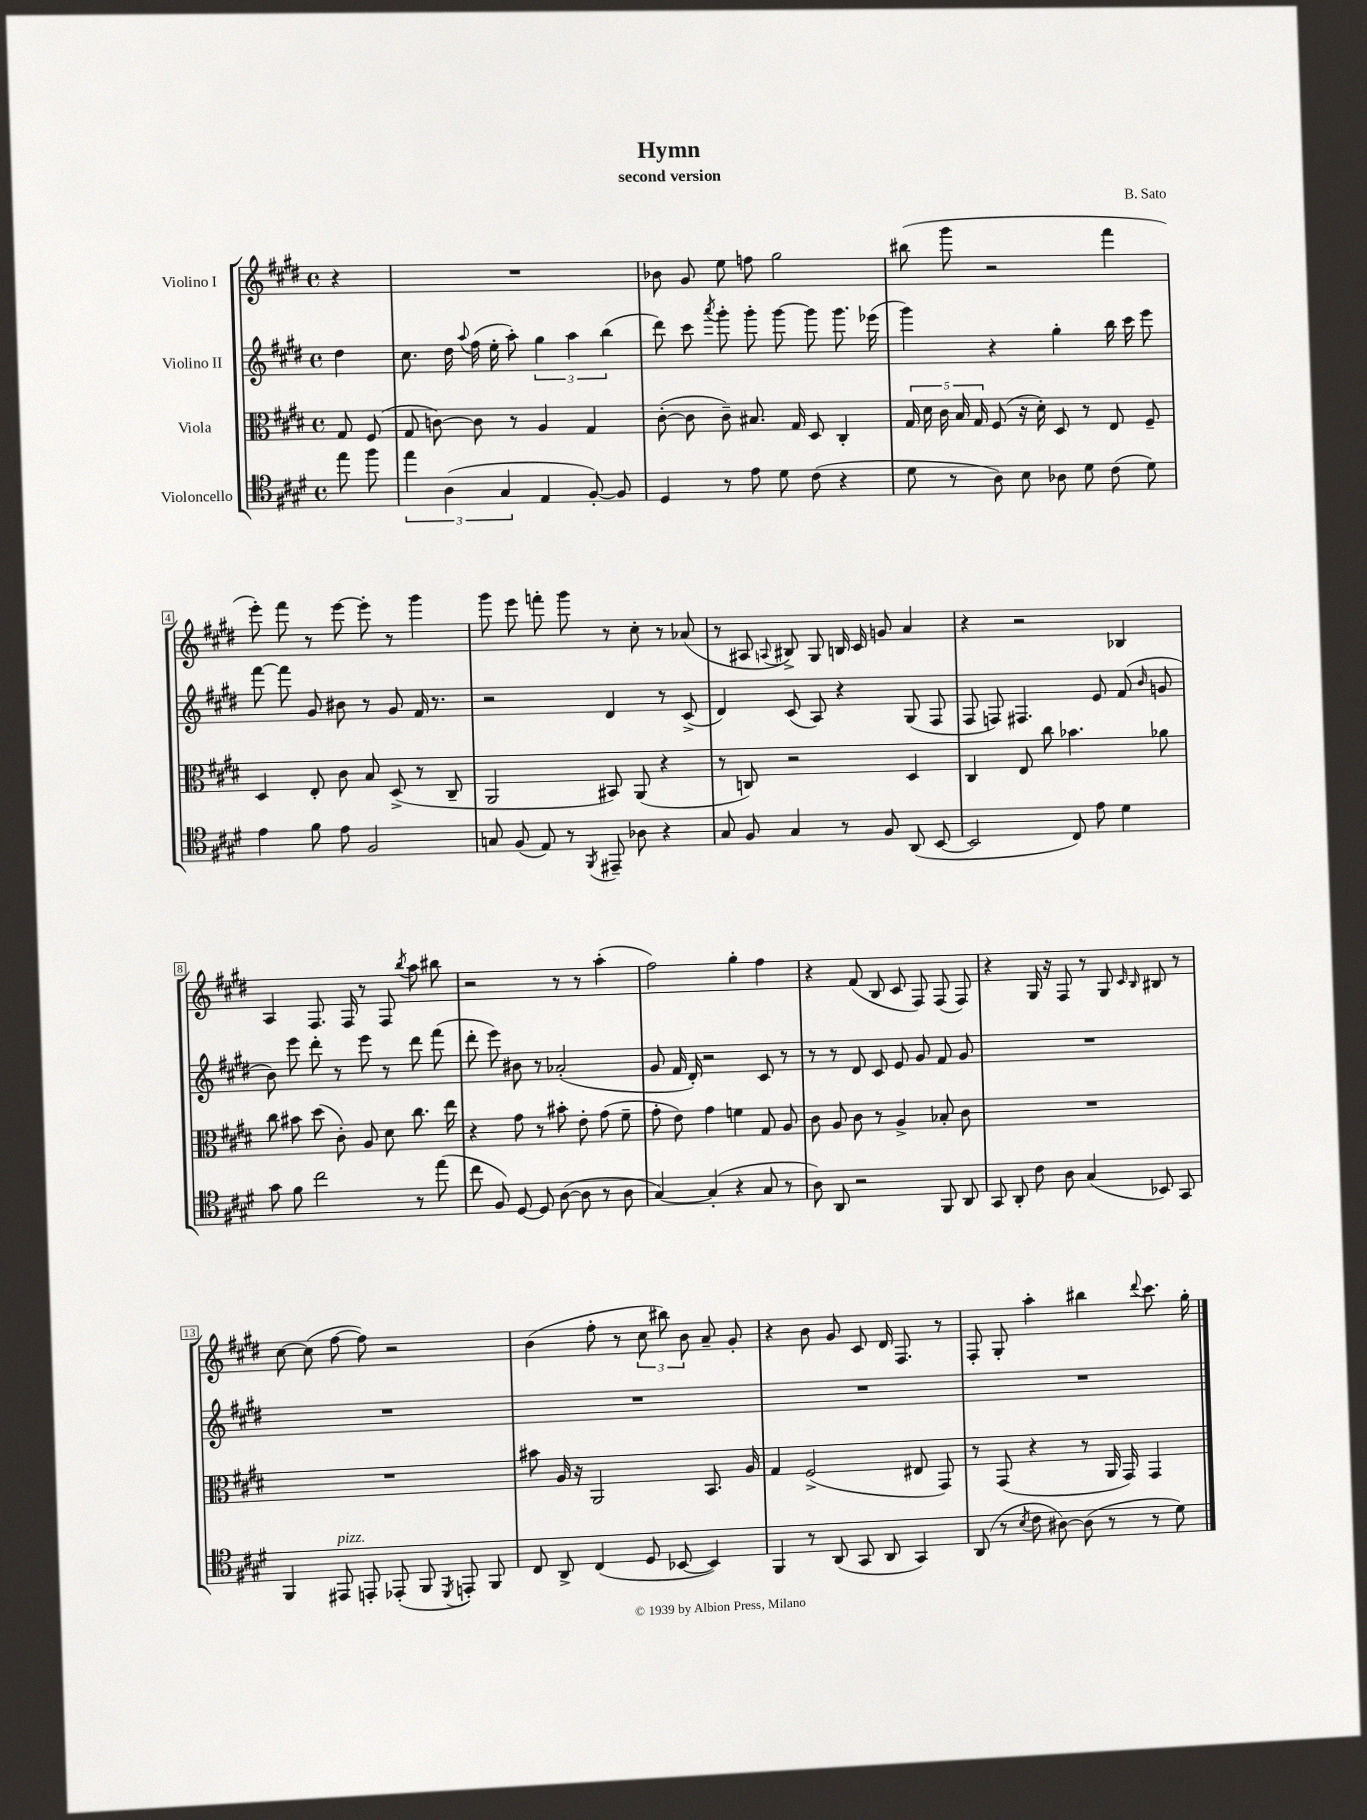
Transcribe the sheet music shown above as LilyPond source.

\header { title = "Hymn" composer = "B. Sato" subtitle = "second version" }
<<
\new StaffGroup <<
\new Staff = "s0" \with { instrumentName = "Violino I" } {
    \clef treble \key e \major \defaultTimeSignature \time 4/4 \partial 4
    \autoBeamOff r4 |
    R1 |
    bes'8 gis'8 e''8 f''8 gis''2 |
    bis''8( gis'''8 r2 fis'''4 |
    e'''8-.) fis'''8 r8 e'''8~ e'''8-. r8 gis'''4 |
    gis'''8 e'''8 f'''8-. gis'''8 r8 cis''8-. r8 aes'8( |
    r8 ais8 \appoggiatura { a8 } bis8->) gis8 b16 cis'16 g'8 a'4 |
    r4 r2 bes4 |
    a4 fis8. fis16 r8 fis8 \acciaccatura { b''8 } a''8 bis''8 |
    r2 r8 r8 a''4-.( |
    fis''2) gis''4-. fis''4 |
    r4 fis'8( b8 cis'8 fis8) fis8( fis8) |
    r4 gis16 r16 fis8 r8 gis8 \grace { cis'16 b16 } bis8 r8 |
    cis''8~ cis''8( fis''8~ fis''8) r2 |
    b'4( fis''8-. r8 \tuplet 3/2 { cis''8 bis''8) b'8 } a'8-- gis'8-. |
    r4 b'8 gis'8 cis'8 dis'16 fis8. r8 |
    fis8-. gis8-. a''4-. bis''4 \appoggiatura { dis'''8 } cis'''8. gis''16-. \bar "|." |
}
\new Staff = "s1" \with { instrumentName = "Violino II" } {
    \clef treble \key e \major \defaultTimeSignature \time 4/4 \partial 4
    \autoBeamOff dis''4 |
    cis''8. dis''16 \appoggiatura { a''8 } fis''16( e''16-. a''8-.) \tuplet 3/2 { gis''4 a''4 b''4( } |
    dis'''8) cis'''8 \acciaccatura { a'''8 } gis'''8-. gis'''8-. gis'''8~ gis'''8 gis'''8. ees'''16( |
    gis'''4) r4 gis''4-. b''16 cis'''16 e'''8 |
    fis'''8~ fis'''8 gis'8 bis'8 r8 gis'8 fis'16 r8. |
    r2 dis'4 r8 cis'8->( |
    dis'4) cis'8( a8) r4 gis8( fis8 |
    fis8 f8) fis4. e'8 fis'8( \grace { b'16 } g'8 |
    b'8) e'''8 dis'''8-. r8 e'''8 r8 dis'''8 fis'''8( |
    dis'''8-. e'''8) bis'8 r8 aes'2-.( |
    gis'8 fis'16 dis'16-.) r2 cis'8 r8 |
    r8 r8 dis'8 cis'8 e'8 gis'8 fis'8 gis'8 |
    R1 |
    R1 |
    R1 |
    R1 |
    R1 \bar "|." |
}
\new Staff = "s2" \with { instrumentName = "Viola" } {
    \clef alto \key e \major \defaultTimeSignature \time 4/4 \partial 4
    \autoBeamOff gis8 fis8( |
    gis8 c'8~) c'8 r8 a4 gis4 |
    cis'8~-.( cis'8 cis'8--) bis8. gis16 dis8 cis4-. |
    \tuplet 5/4 { gis16 dis'16 cis'16 b16 gis16 } fis8( r16 dis'16-.) dis8 r8 e8 fis8-- |
    dis4 e8-. cis'8 b8 dis8->( r8 cis8-- |
    a,2 bis,8) a,8( r4 |
    r8 c8) r2 dis4 |
    cis4 e8 cis''8 bes'4. aes'8 |
    cis''8 bis'8 dis''8( cis'8-.) a8 dis'8 cis''8. e''16 |
    r4 gis'8 r8 bis'8-. e'8-. gis'8( fis'8-- |
    gis'8-. e'8) gis'4 f'4 gis8 a8 |
    cis'8 a8 cis'8 r8 a4-> bes8-. cis'8 |
    R1 |
    R1 |
    bis'8 a16 r16 a,2 b,8. a16 |
    gis4 fis2->( eis8 gis,8) |
    r8 gis,8( r4 r8 a,16 gis,16) gis,4 \bar "|." |
}
\new Staff = "s3" \with { instrumentName = "Violoncello" } {
    \clef tenor \key e \major \defaultTimeSignature \time 4/4 \partial 4
    \autoBeamOff e''8 fis''8 |
    \tuplet 3/2 { e''4 a4( gis4 } e4 fis8~-.) fis8 |
    dis4 r8 e'8 dis'8 cis'8( r4 |
    dis'8 r8 a8) b8 aes8 dis'8 cis'8( dis'8) |
    e'4 fis'8 e'8 fis2 |
    g8 fis8( e8) r8 \acciaccatura { fis,8 } eis,8-- aes8 r4 |
    gis8 fis8 gis4 r8 fis8 a,8( b,8~ |
    b,2 cis8) e'8 dis'4 |
    gis'8 fis'8 cis''2 r8 e''8( |
    cis''8 fis8) dis8~ dis8 a8~( a8 r8 a8 |
    gis4~) gis4-.( r4 gis8 r8 |
    a8) a,8 r2 fis,8 a,8 |
    gis,8 a,8-. cis'8 a8 gis4( bes,8) gis,8 |
    fis,4 eis,8^\markup { \italic "pizz." } e,8-. ees,8-.( fis,8 \acciaccatura { dis,8 } e,8-.) fis,8 |
    cis8 a,8-> cis4( dis8 bes,8~ bes,4) |
    fis,4 r8 a,8( gis,8 a,8 gis,4) |
    a,8( r8 \acciaccatura { b8 } cis'8 ais8~) ais8( r8 r8 dis'8) \bar "|." |
}
>>
>>
\layout { \context { \Score \override BarNumber.stencil = #(make-stencil-boxer 0.1 0.3 ly:text-interface::print) } }
